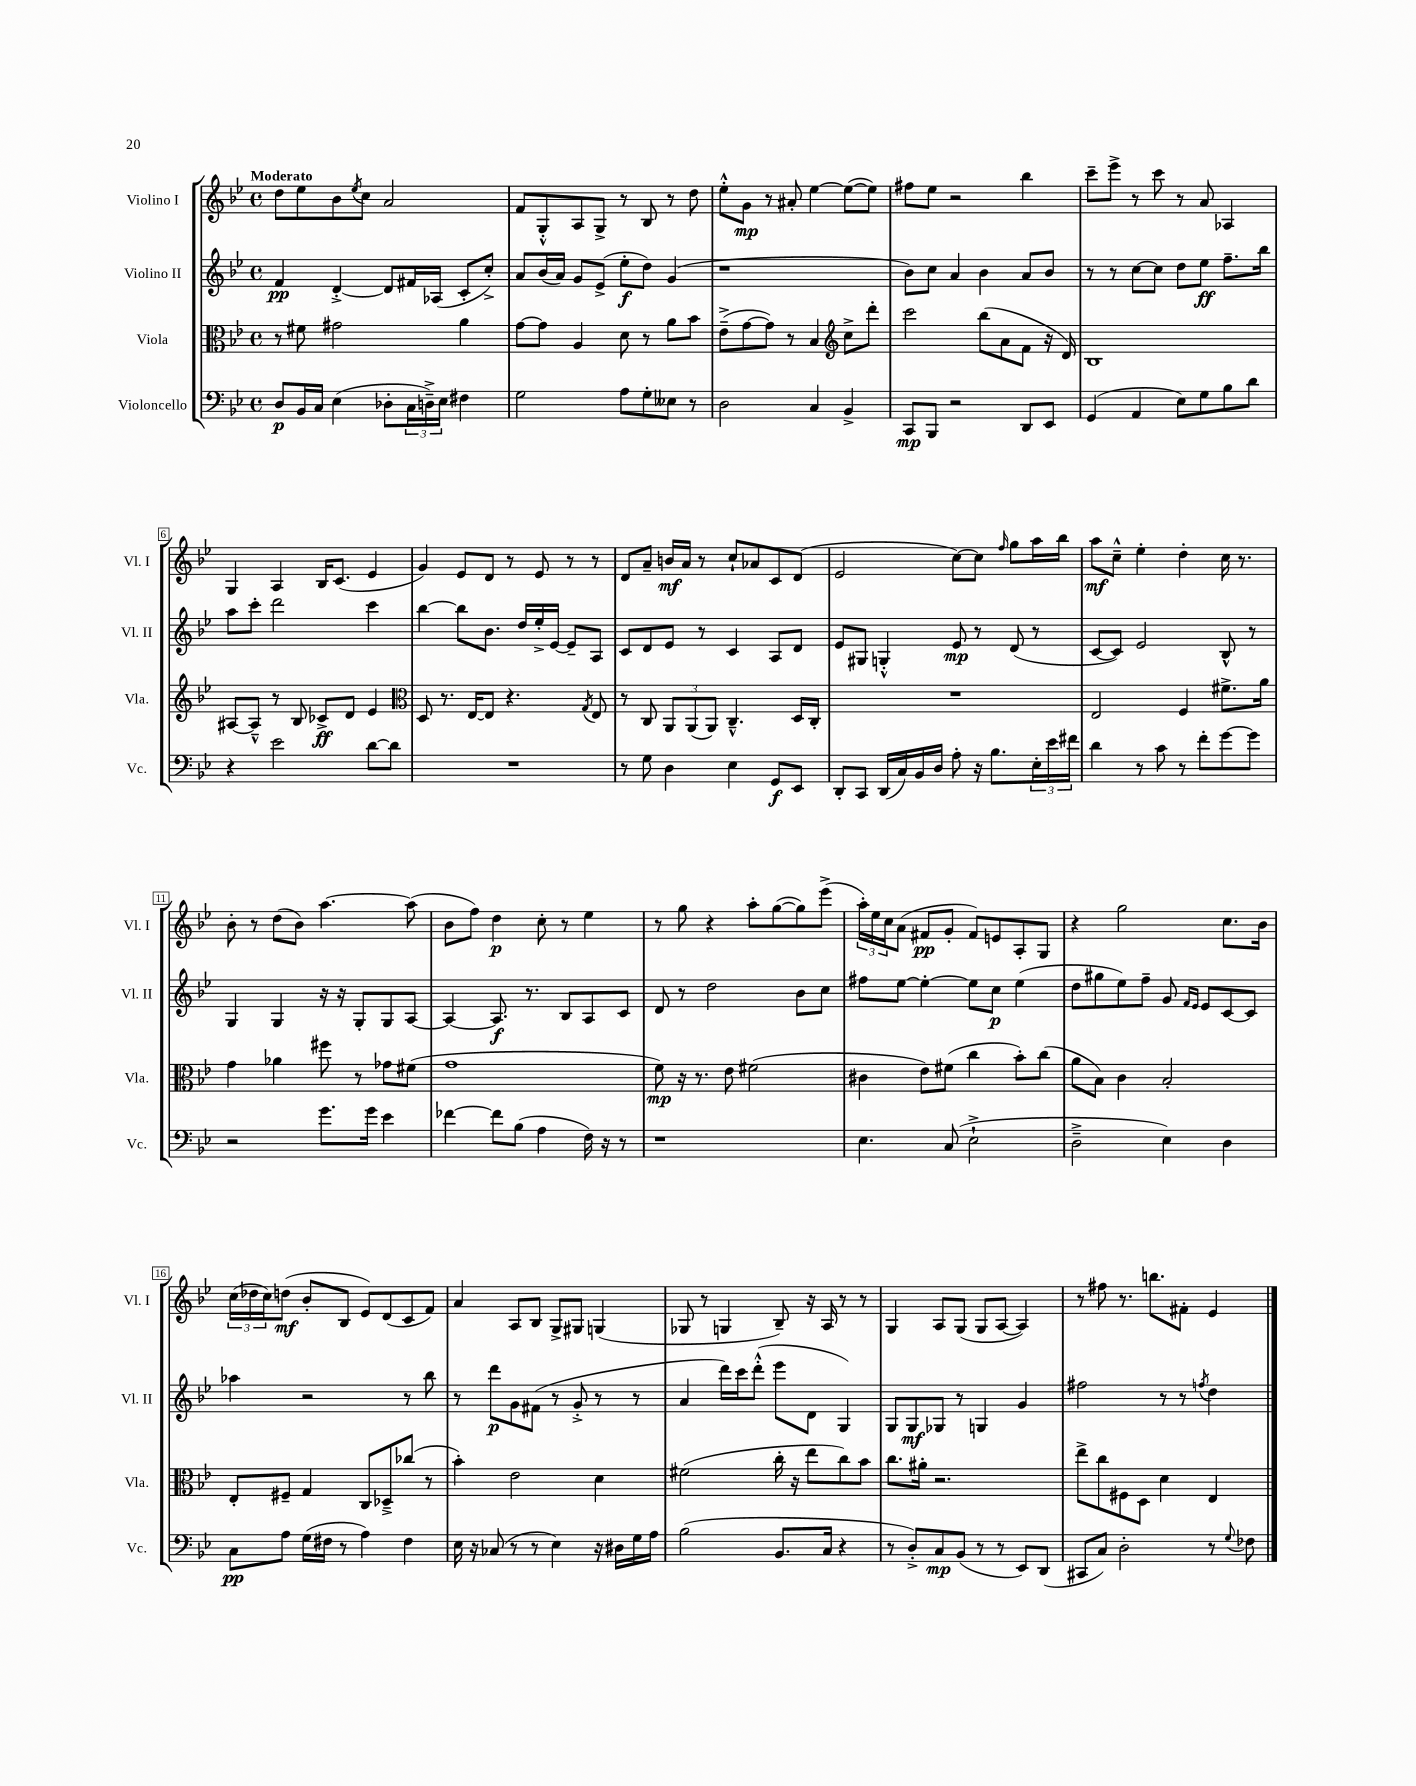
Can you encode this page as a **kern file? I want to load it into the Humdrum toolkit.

**kern	**dynam	**kern	**dynam	**kern	**dynam	**kern	**dynam
*part4	*part4	*part3	*part3	*part2	*part2	*part1	*part1
*staff4	*staff4	*staff3	*staff3	*staff2	*staff2	*staff1	*staff1
*I"Violoncello	*	*I"Viola	*	*I"Violino II	*	*I"Violino I	*
*I'Vc.	*	*I'Vla.	*	*I'Vl. II	*	*I'Vl. I	*
*clefF4	*	*clefC3	*	*clefG2	*	*clefG2	*
*k[b-e-]	*	*k[b-e-]	*	*k[b-e-]	*	*k[b-e-]	*
*M4/4	*	*M4/4	*	*M4/4	*	*M4/4	*
*met(c)	*	*met(c)	*	*met(c)	*	*met(c)	*
=1	=1	=1	=1	=1	=1	=1	=1
!	!	!	!	!	!	!LO:TX:a:B:t=Moderato	!
8D/L	p	8r	.	4f/	pp	8dd\L	.
16BB-/L	.	8f#X\	.	.	.	8ee-\	.
16C/JJ	.	.	.	.	.	.	.
(4E-\	.	2g#X\	.	[4d'^/	.	8b-\	.
.	.	.	.	.	.	8qee-/	.
.	.	.	.	.	.	8cc\J	.
8D-X'\L	.	.	.	8d/L]	.	2a/	.
24C\L	.	.	.	16f#X/L	.	.	.
24Dn~^\)	.	.	.	.	.	.	.
.	.	.	.	(16A-X/JJ	.	.	.
24E-\JJ	.	.	.	.	.	.	.
4F#X\	.	4a\	.	8c'/L	.	.	.
.	.	.	.	8cc'^/J)	.	.	.
=2	=2	=2	=2	=2	=2	=2	=2
2G\	.	[8g\L	.	8a/L	.	8f/L	.
.	.	8g\J]	.	(16b-/L	.	8G'^^/	.
.	.	.	.	16a/JJ)	.	.	.
.	.	4A/	.	8g/L	.	8A/	.
.	.	.	.	(8e-^/J	.	8G^/J	.
8A\L	.	8d\	.	8ee-'\L	f	8r	.
8G'\	.	8r	.	8dd\J)	.	8B-/	.
8E--X\J	.	8a\L	.	(4g/	.	8r	.
8r	.	8b-\J	.	.	.	8dd\	.
=3	=3	=3	=3	=3	=3	=3	=3
2D\	.	(8e-~^\L	.	1r	.	8ee-'^^\L	.
.	.	[8g\	.	.	.	8g\J	mp
.	.	8g\J])	.	.	.	8r	.
.	.	8r	.	.	.	8a#X'/	.
4C/	.	4B-/	.	.	.	[4ee-\	.
*	*	*clefG2	*	*	*	*	*
4BB-^/	.	8cc^\L	.	.	.	(8ee-\L_	.
.	.	8ddd'\J	.	.	.	8ee-\J])	.
=4	=4	=4	=4	=4	=4	=4	=4
8CC/L	mp	2ccc\	.	8b-\L)	.	8ff#X\L	.
8BBB-/J	.	.	.	8cc\J	.	8ee-\J	.
2r	.	.	.	4a/	.	2r	.
.	.	(8bb-\L	.	4b-\	.	.	.
.	.	8a\	.	.	.	.	.
8DD/L	.	8f\J	.	8a/L	.	4bb-\	.
8EE-/J	.	16r	.	8b-/J	.	.	.
.	.	16d/)	.	.	.	.	.
=5	=5	=5	=5	=5	=5	=5	=5
(4GG/	.	1B-	.	8r	.	8ccc~\L	.
.	.	.	.	8r	.	8eee-^\J	.
4AA/	.	.	.	[8cc\L	.	8r	.
.	.	.	.	8cc\J]	.	8ccc\	.
8E-\L)	.	.	.	8dd\L	.	8r	.
8G\	.	.	.	8ee-\J	ff	8a/	.
8B-\	.	.	.	8.ff~\L	.	4A-X/	.
8d\J	.	.	.	.	.	.	.
.	.	.	.	16bb-\Jk	.	.	.
!!LO:LB:g=z
=6	=6	=6	=6	=6	=6	=6	=6
4r	.	[8A#X/L	.	8aa\L	.	4G/	.
.	.	8A#~^^/J]	.	8ccc'\J	.	.	.
2e-\	.	8r	.	2ddd\	.	4A/	.
.	.	8B-/	.	.	.	.	.
.	.	8c-X^/L	ff	.	.	16B-/KL	.
.	.	.	.	.	.	(8.c/J	.
.	.	8d/J	.	.	.	.	.
[8d\L	.	4e-/	.	4ccc\	.	4e-/	.
8d\J]	.	.	.	.	.	.	.
=7	=7	=7	=7	=7	=7	=7	=7
*	*	*clefC3	*	*	*	*	*
1r	.	8D/	.	[4bb-\	.	4g/)	.
.	.	8.r	.	.	.	.	.
.	.	.	.	8bb-\L]	.	8e-/L	.
.	.	[16E-/KL	.	.	.	.	.
.	.	8E-/J]	.	8.b-\J	.	8d/J	.
.	.	4.r	.	.	.	8r	.
.	.	.	.	16dd/LL	.	.	.
.	.	.	.	16ee-'^/	.	8e-/	.
.	.	.	.	[16e-/JJ	.	.	.
.	.	.	.	8e-~/L]	.	8r	.
.	.	8qG/	.	.	.	.	.
.	.	8E-/	.	8A/J	.	8r	.
=8	=8	=8	=8	=8	=8	=8	=8
8r	.	8r	.	8c/L	.	8d/L	.
8G\	.	8C/	.	8d/	.	8a~/J	.
4D\	.	12AA/L	.	8e-/J	.	16bn/LL	mf
.	.	.	.	.	.	16a/JJ	.
.	.	(12AA/	.	.	.	.	.
.	.	.	.	8r	.	8r	.
.	.	12AA/J)	.	.	.	.	.
4E-\	.	4.C~^^/	.	4c/	.	8cc`/L	.
.	.	.	.	.	.	8a-X/	.
8GG/L	f	.	.	8A/L	.	8c/	.
8EE-/J	.	16D/LL	.	8d/J	.	(8d/J	.
.	.	16C'/JJ	.	.	.	.	.
=9	=9	=9	=9	=9	=9	=9	=9
8DD'/L	.	1r	.	8e-/L	.	2e-/	.
8CC/J	.	.	.	8G#X/J	.	.	.
(16DD/LL	.	.	.	4Gn'^^/	.	.	.
16C/)	.	.	.	.	.	.	.
16BB-/	.	.	.	.	.	.	.
16D/JJ	.	.	.	.	.	.	.
8A'\	.	.	.	8e-/	mp	[8cc\L)	.
16r	.	.	.	8r	.	8cc\J]	.
8.B-\L	.	.	.	.	.	.	.
.	.	.	.	.	.	16qqff/	.
.	.	.	.	(8d/	.	8gg\L	.
24E-'\L	.	.	.	8r	.	16aa\L	.
24e-\	.	.	.	.	.	.	.
.	.	.	.	.	.	16bb-\JJ	.
24f#X\JJ	.	.	.	.	.	.	.
=10	=10	=10	=10	=10	=10	=10	=10
4d\	.	2E-/	.	[8c/L	.	8aa\L	mf
.	.	.	.	8c/J])	.	8cc~^^\J	.
8r	.	.	.	2e-/	.	4ee-'\	.
8c\	.	.	.	.	.	.	.
8r	.	4F/	.	.	.	4dd'\	.
8f'\L	.	.	.	.	.	.	.
[8g\	.	8.f#X^\L	.	8B-^^/	.	16cc\	.
.	.	.	.	.	.	8.r	.
8g\J]	.	.	.	8r	.	.	.
.	.	16a\Jk	.	.	.	.	.
!!LO:LB:g=z
=11	=11	=11	=11	=11	=11	=11	=11
2r	.	4g\	.	4G/	.	8b-'\	.
.	.	.	.	.	.	8r	.
.	.	4a-X\	.	4G/	.	(8dd\L	.
.	.	.	.	.	.	8b-\J)	.
8.g\L	.	8ff#X\	.	16r	.	[4.aa\	.
.	.	.	.	16r	.	.	.
.	.	8r	.	8G'/L	.	.	.
16g\Jk	.	.	.	.	.	.	.
4e-\	.	8g-X\L	.	8G/	.	.	.
.	.	(8f#X\J	.	[8A/J	.	(8aa\]	.
=12	=12	=12	=12	=12	=12	=12	=12
[4f-X\	.	1g	.	4A/_	.	8b-\L	.
.	.	.	.	.	.	8ff\J)	.
8f-\L]	.	.	.	8.A/]	f	4dd\	p
(8B-\J	.	.	.	.	.	.	.
.	.	.	.	8.r	.	.	.
4A\	.	.	.	.	.	8cc'\	.
.	.	.	.	8B-/L	.	8r	.
16F\)	.	.	.	8A/	.	4ee-\	.
16r	.	.	.	.	.	.	.
8r	.	.	.	8c/J	.	.	.
=13	=13	=13	=13	=13	=13	=13	=13
1r	.	8f\)	mp	8d/	.	8r	.
.	.	16r	.	8r	.	8gg\	.
.	.	8.r	.	.	.	.	.
.	.	.	.	2dd\	.	4r	.
.	.	8e-\	.	.	.	.	.
.	.	(2f#X\	.	.	.	8aa'\L	.
.	.	.	.	.	.	([8gg\	.
.	.	.	.	8b-\L	.	8gg\])	.
.	.	.	.	8cc\J	.	(8eee-^\J	.
=14	=14	=14	=14	=14	=14	=14	=14
4.E-\	.	4c#X\	.	8ff#X\L	.	24aa'\LL)	.
.	.	.	.	.	.	24ee-\	.
.	.	.	.	.	.	24cc\J	.
.	.	.	.	[8ee-\J	.	(8a\J	.
.	.	8e-\L)	.	4ee-'\_	.	8f#X/L	pp
(8C/	.	(8f#X\J	.	.	.	8g'/J	.
2E-`^\	.	4cc\	.	8ee-\L]	.	8f#/L)	.
.	.	.	.	8cc\J	p	8en/	.
.	.	8b-'\L)	.	(4ee-\	.	8A'/	.
.	.	(8cc\J	.	.	.	8G/J	.
=15	=15	=15	=15	=15	=15	=15	=15
2D~^\	.	8a\L	.	8dd\L	.	4r	.
.	.	8B-\J)	.	8gg#X\	.	.	.
.	.	4c\	.	8ee-\)	.	2gg\	.
.	.	.	.	8ff~\J	.	.	.
4E-\)	.	2B-'/	.	8g/	.	.	.
.	.	.	.	16qqf/LL	.	.	.
.	.	.	.	16qqe-/JJ	.	.	.
.	.	.	.	8e-/L	.	.	.
4D\	.	.	.	[8c/	.	8.cc\L	.
.	.	.	.	8c/J]	.	.	.
.	.	.	.	.	.	16b-\Jk	.
!!LO:LB:g=z
=16	=16	=16	=16	=16	=16	=16	=16
8C\L	pp	8E-'/L	.	4aa-X\	.	(24cc\LL	.
.	.	.	.	.	.	24dd-X\	.
.	.	.	.	.	.	24cc\J)	.
8A\J	.	8F#X~/J	.	.	.	(8ddn\J	mf
(16G\LL	.	4G/	.	2r	.	8b-'/L	.
16F#X\JJ	.	.	.	.	.	.	.
8r	.	.	.	.	.	8B-/J	.
4A\)	.	8C/L	.	.	.	8e-/L)	.
.	.	8D-X~^/	.	.	.	(8d/	.
4F#\	.	(8cc-X/J	.	8r	.	8c/	.
.	.	8r	.	8bb-\	.	8f/J)	.
=17	=17	=17	=17	=17	=17	=17	=17
16E-\	.	4b-'\)	.	8r	.	4a/	.
16r	.	.	.	.	.	.	.
(8C-X/	.	.	.	8ddd\L	p	.	.
8r	.	2e-\	.	8g\	.	8A/L	.
8r	.	.	.	(8f#X\J	.	8B-/J	.
4E-\)	.	.	.	8r	.	8G^/L	.
.	.	.	.	8g'^/	.	8G#X/J	.
16r	.	4d\	.	8r	.	(4Gn/	.
16D#X\LL	.	.	.	.	.	.	.
16G\	.	.	.	8r	.	.	.
16A\JJ	.	.	.	.	.	.	.
=18	=18	=18	=18	=18	=18	=18	=18
(2B-\	.	(2f#X\	.	4a/	.	8G-X/	.
.	.	.	.	.	.	8r	.
.	.	.	.	16ddd\LL)	.	4Gn/	.
.	.	.	.	16ccc\J	.	.	.
.	.	.	.	(8ddd'^^\J	.	.	.
8.BB-/L	.	16cc'\	.	8eee-\L	.	8B-~/)	.
.	.	16r	.	.	.	.	.
.	.	8ee-\L	.	8d\J	.	16r	.
16C/Jk	.	.	.	.	.	16A/	.
4r	.	8cc\)	.	4G/)	.	8r	.
.	.	8b-\J	.	.	.	8r	.
=19	=19	=19	=19	=19	=19	=19	=19
8r	.	8.cc\L	.	8G/L	.	4G/	.
8D'^/L)	.	.	.	8G/	mf	.	.
.	.	16a#X'\Jk	.	.	.	.	.
8C/	mp	2.r	.	8G-X/J	.	8A/L	.
(8BB-/J	.	.	.	8r	.	(8G/J	.
8r	.	.	.	4Gn/	.	8G/L	.
8r	.	.	.	.	.	[8A/J	.
8EE-/L)	.	.	.	4g/	.	4A/])	.
(8DD/J	.	.	.	.	.	.	.
=20	=20	=20	=20	=20	=20	=20	=20
8CC#X/L	.	8ee-^\L	.	2ff#X\	.	8r	.
8C/J)	.	8cc\	.	.	.	8ff#X\	.
2D'\	.	8F#X\	.	.	.	8.r	.
.	.	8D\J	.	.	.	.	.
.	.	.	.	.	.	8.bbn\L	.
.	.	4d\	.	8r	.	.	.
.	.	.	.	8r	.	8f#X'\J	.
.	.	.	.	8qffn/	.	.	.
8r	.	4E-/	.	4dd\	.	4e-/	.
8qqG/	.	.	.	.	.	.	.
8F-X\	.	.	.	.	.	.	.
==	==	==	==	==	==	==	==
*-	*-	*-	*-	*-	*-	*-	*-
